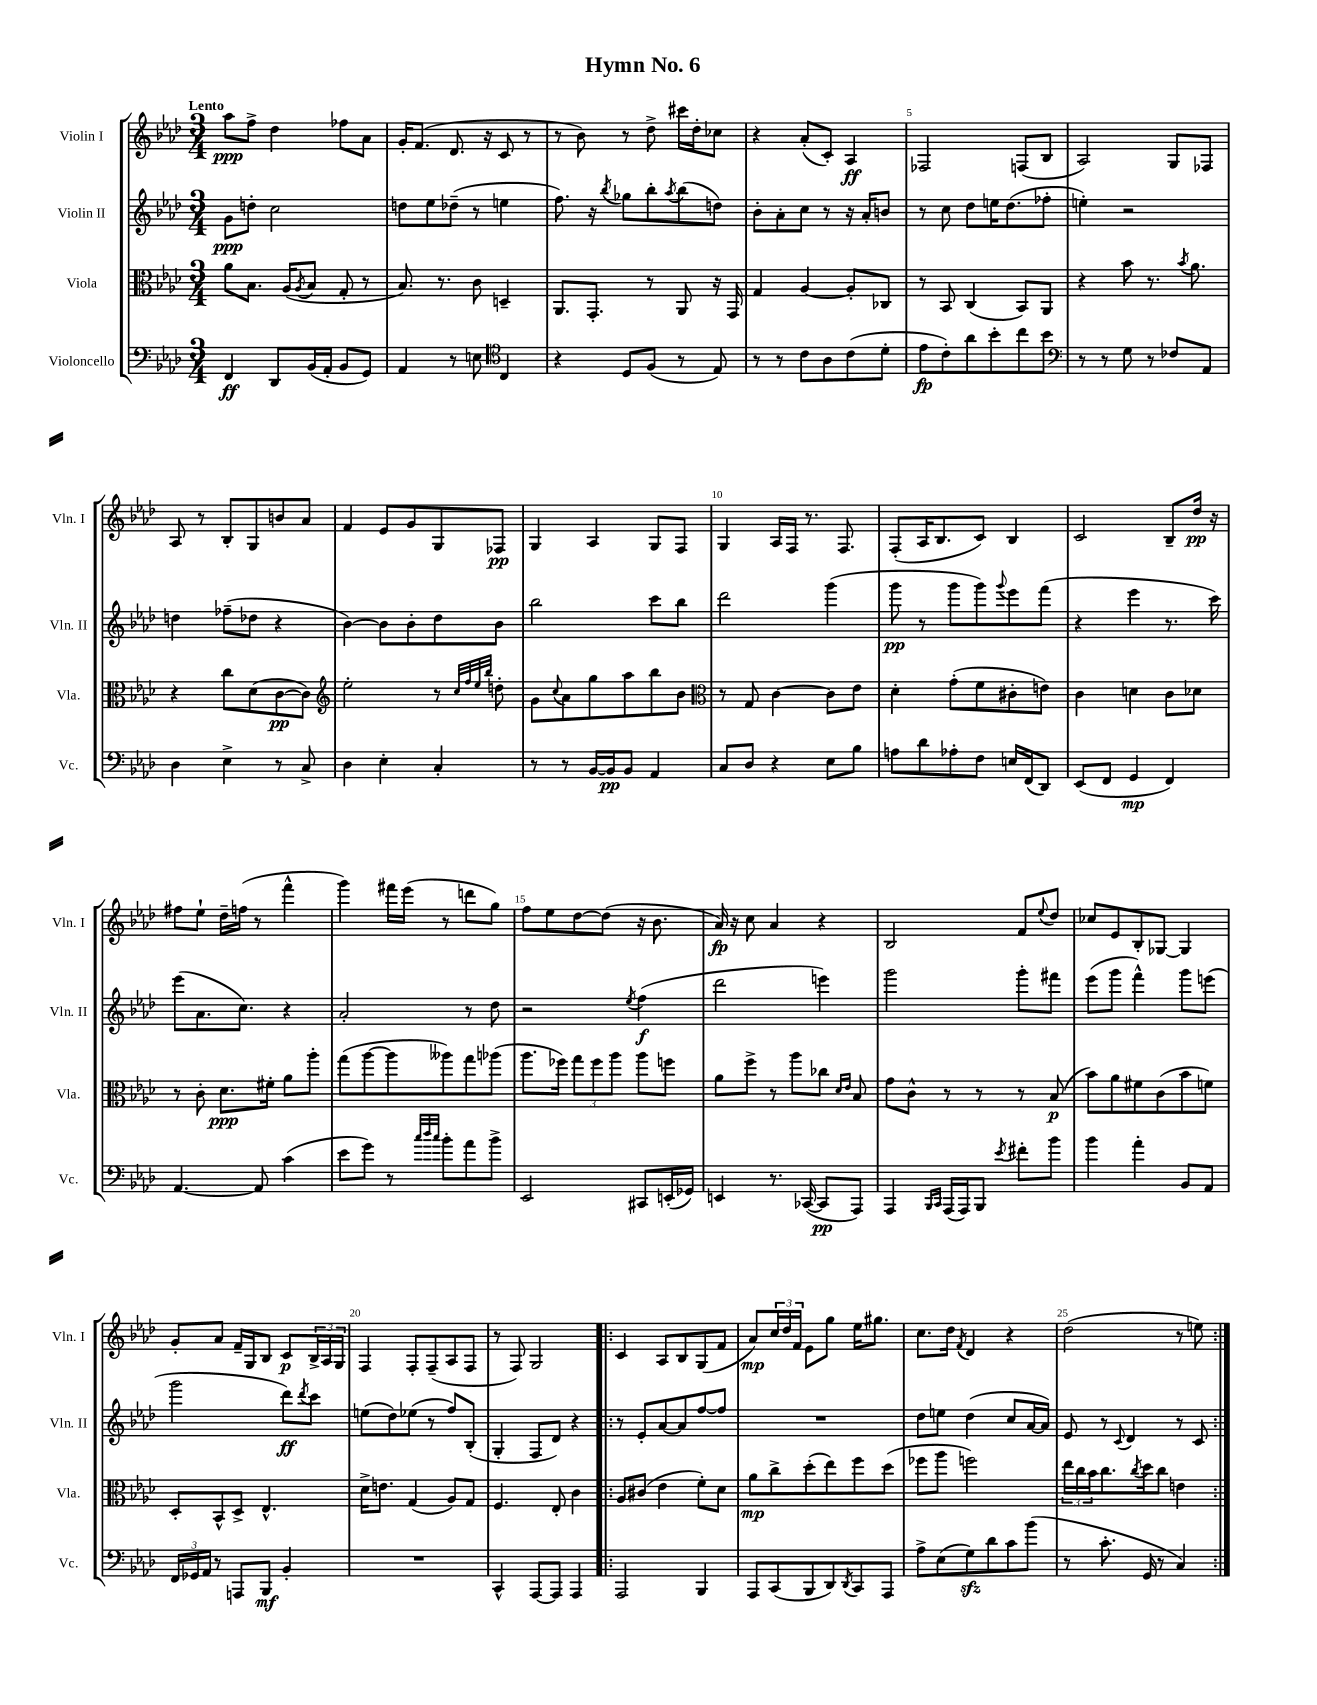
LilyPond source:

\header { title = "Hymn No. 6" }
<<
\new StaffGroup <<
\new Staff = "s0" \with { instrumentName = "Violin I" shortInstrumentName = "Vln. I" } {
    \clef treble \key aes \major \numericTimeSignature \time 3/4 \tempo "Lento"
    aes''8\ppp f''8-> des''4 fes''8 aes'8 |
    g'16-. f'8.( des'8. r16 c'8 r8 |
    r8 bes'8) r8 des''8-> cis'''16 des''16-. ces''8 |
    r4 aes'8-.( c'8-.) aes4\ff |
    fes2 f8( bes8 |
    aes2) g8 fes8 |
    aes8 r8 bes8-. g8 b'8 aes'8 |
    f'4 ees'8 g'8 g8 fes8\pp |
    g4 aes4 g8 f8 |
    g4 aes16 f16 r8. f8. |
    f8-.( aes16 bes8. c'8) bes4 |
    c'2 bes8-- des''16\pp r16 |
    fis''8 ees''8-! des''16-- f''16( r8 f'''4-^ |
    g'''4) fis'''16 ees'''16( r8 d'''8 g''8) |
    f''8 ees''8 des''8~ des''8( r16 bes'8. |
    aes'16\fp) r16 c''8 aes'4 r4 |
    bes2 f'8 \appoggiatura { ees''8 } des''8 |
    ces''8 ees'8 bes8-. ges8~ ges4 |
    g'8-. aes'8 f'16-- g16 bes8 c'8\p \tuplet 3/2 { bes16-> aes16 g16 } |
    f4 f8-. f8--( aes8 f8 |
    r8 f8) g2 |
    \repeat volta 2 { c'4 aes8 bes8 g8( f'8 |
    aes'8\mp) \tuplet 3/2 { c''16 des''16 f'16 } ees'8 g''8 ees''16 gis''8. |
    c''8. des''16 \acciaccatura { f'8 } des'4 r4 |
    des''2( r8 e''8) | }
}
\new Staff = "s1" \with { instrumentName = "Violin II" shortInstrumentName = "Vln. II" } {
    \clef treble \key aes \major \numericTimeSignature \time 3/4
    g'8\ppp d''8-. c''2 |
    d''8 ees''8 des''8--( r8 e''4 |
    f''8.) r16 \acciaccatura { bes''8 } ges''8 bes''8-. \acciaccatura { aes''8 } bes''8( d''8) |
    bes'8-. aes'8-. c''8 r8 r16 aes'16-. b'8 |
    r8 c''8 des''8 e''16 des''8.( fes''8-. |
    e''4-.) r2 |
    d''4 fes''8--( des''8 r4 |
    bes'4~) bes'8 bes'8-. des''8 bes'8 |
    bes''2 c'''8 bes''8 |
    des'''2 g'''4( |
    g'''8\pp r8 g'''8 g'''8) \appoggiatura { g'''8 } ees'''8 f'''8( |
    r4 ees'''4 r8. c'''16) |
    ees'''8( aes'8. c''8.) r4 |
    aes'2-. r8 des''8 |
    r2 \acciaccatura { ees''8 } f''4\f( |
    des'''2 e'''4) |
    g'''2 g'''8-. fis'''8 |
    ees'''8( g'''8 f'''4-^) g'''8 e'''8( |
    g'''2 des'''8\ff) \acciaccatura { des'''8 } c'''8 |
    e''8( des''8) ees''8( r8 f''8) bes8-.( |
    g4-. f8 des'8) r4 |
    \repeat volta 2 { r8 ees'8-. aes'8~ aes'8 f''8~ f''8 |
    R2. |
    des''8 e''8 des''4( c''8 aes'16~ aes'16) |
    ees'8 r8 \appoggiatura { c'8 } des'4 r8 c'8 | }
}
\new Staff = "s2" \with { instrumentName = "Viola" shortInstrumentName = "Vla." } {
    \clef alto \key aes \major \numericTimeSignature \time 3/4
    aes'8 bes8. aes16( \acciaccatura { aes8 } bes8 g8-. r8 |
    bes8.) r8. c'8 d4-- |
    aes,8. g,8.-. r8 aes,8 r16 g,16 |
    g4 aes4~ aes8-. ces8 |
    r8 bes,8 c4( bes,8) aes,8 |
    r4 bes'8 r8. \acciaccatura { bes'8 } aes'8. |
    r4 c''8 des'8( c'8~\pp c'8) |
    \clef treble ees''2-. r8 \grace { c''32 f''32 ees''32 bes''32 } d''8-. |
    g'8 \appoggiatura { c''8 } aes'8 g''8 aes''8 bes''8 bes'8 |
    \clef alto r8 g8 c'4~ c'8 ees'8 |
    des'4-. g'8-.( f'8 cis'8-. e'8) |
    c'4 d'4 c'8 des'8 |
    r8 c'8-. des'8.\ppp fis'16-. aes'8 aes''8-. |
    g''8( aes''8~ aes''8 aeses''8) g''8 aes''8( |
    aes''8. fes''16) \tuplet 3/2 { g''8 fes''8 aes''8 } aes''8 f''8 |
    aes'8 f''8-> r8 aes''8 ces''8 \grace { des'16 ees'16 } bes8 |
    g'8 c'8-^ r8 r8 r8 bes8\p( |
    bes'8) aes'8 fis'8 c'8( bes'8 f'8) |
    des8-. bes,8-^ des8-> ees4.-^ |
    des'16-> e'8. g4( aes8) g8 |
    f4. ees8-. c'4 |
    \repeat volta 2 { aes8 cis'8( ees'4 f'8-.) des'8 |
    aes'8\mp c''8-> des''8-.( ees''8) f''8 des''8( |
    fes''8 aes''8 f''2) |
    \tuplet 3/2 { ees''16 c''16 bes'16 } c''8. \acciaccatura { c''8 } des''16 c''8 e'4 | }
}
\new Staff = "s3" \with { instrumentName = "Violoncello" shortInstrumentName = "Vc." } {
    \clef bass \key aes \major \numericTimeSignature \time 3/4
    f,4\ff des,8 bes,16( aes,16-. bes,8 g,8) |
    aes,4 r8 e8 \clef tenor c4 |
    r4 des8 f8( r8 ees8) |
    r8 r8 c'8 aes8 c'8( des'8-. |
    ees'8\fp c'8-.) aes'8 bes'8-. c''8 bes'8 |
    \clef bass r8 r8 g8 r8 fes8 aes,8 |
    des4 ees4-> r8 c8-> |
    des4 ees4-. c4-. |
    r8 r8 bes,16~ bes,16\pp bes,8 aes,4 |
    c8 des8 r4 ees8 bes8 |
    a8 des'8 aes8-. f8 e16 f,16( des,8) |
    ees,8( f,8 g,4\mp f,4) |
    aes,4.~ aes,8 c'4( |
    ees'8 g'8) r8 \grace { c''32 des''32 c''32 } bes'8-. aes'8 bes'8-> |
    ees,2 cis,8 e,16-.( ges,16) |
    e,4 r8. ces,16~( ces,8\pp aes,,8) |
    aes,,4 \grace { bes,,16 c,16 } aes,,16( aes,,16) bes,,8 \acciaccatura { ees'8 } fis'8-. bes'8 |
    bes'4 aes'4-. bes,8 aes,8 |
    \tuplet 3/2 { f,16 ges,16 aes,16 } r8 a,,8 bes,,8\mf bes,4-. |
    R2. |
    c,4-^ aes,,8~ aes,,8 aes,,4 |
    \repeat volta 2 { aes,,2 bes,,4 |
    aes,,8 c,8( bes,,8 des,8) \acciaccatura { des,8 } c,8 aes,,8 |
    aes8-> ees8( g8\sfz) des'8 c'8 bes'8( |
    r8 c'8.-. g,16 r8 c4) | }
}
>>
>>
\layout { \context { \Score \override BarNumber.break-visibility = ##(#f #t #t) barNumberVisibility = #(every-nth-bar-number-visible 5) } }
